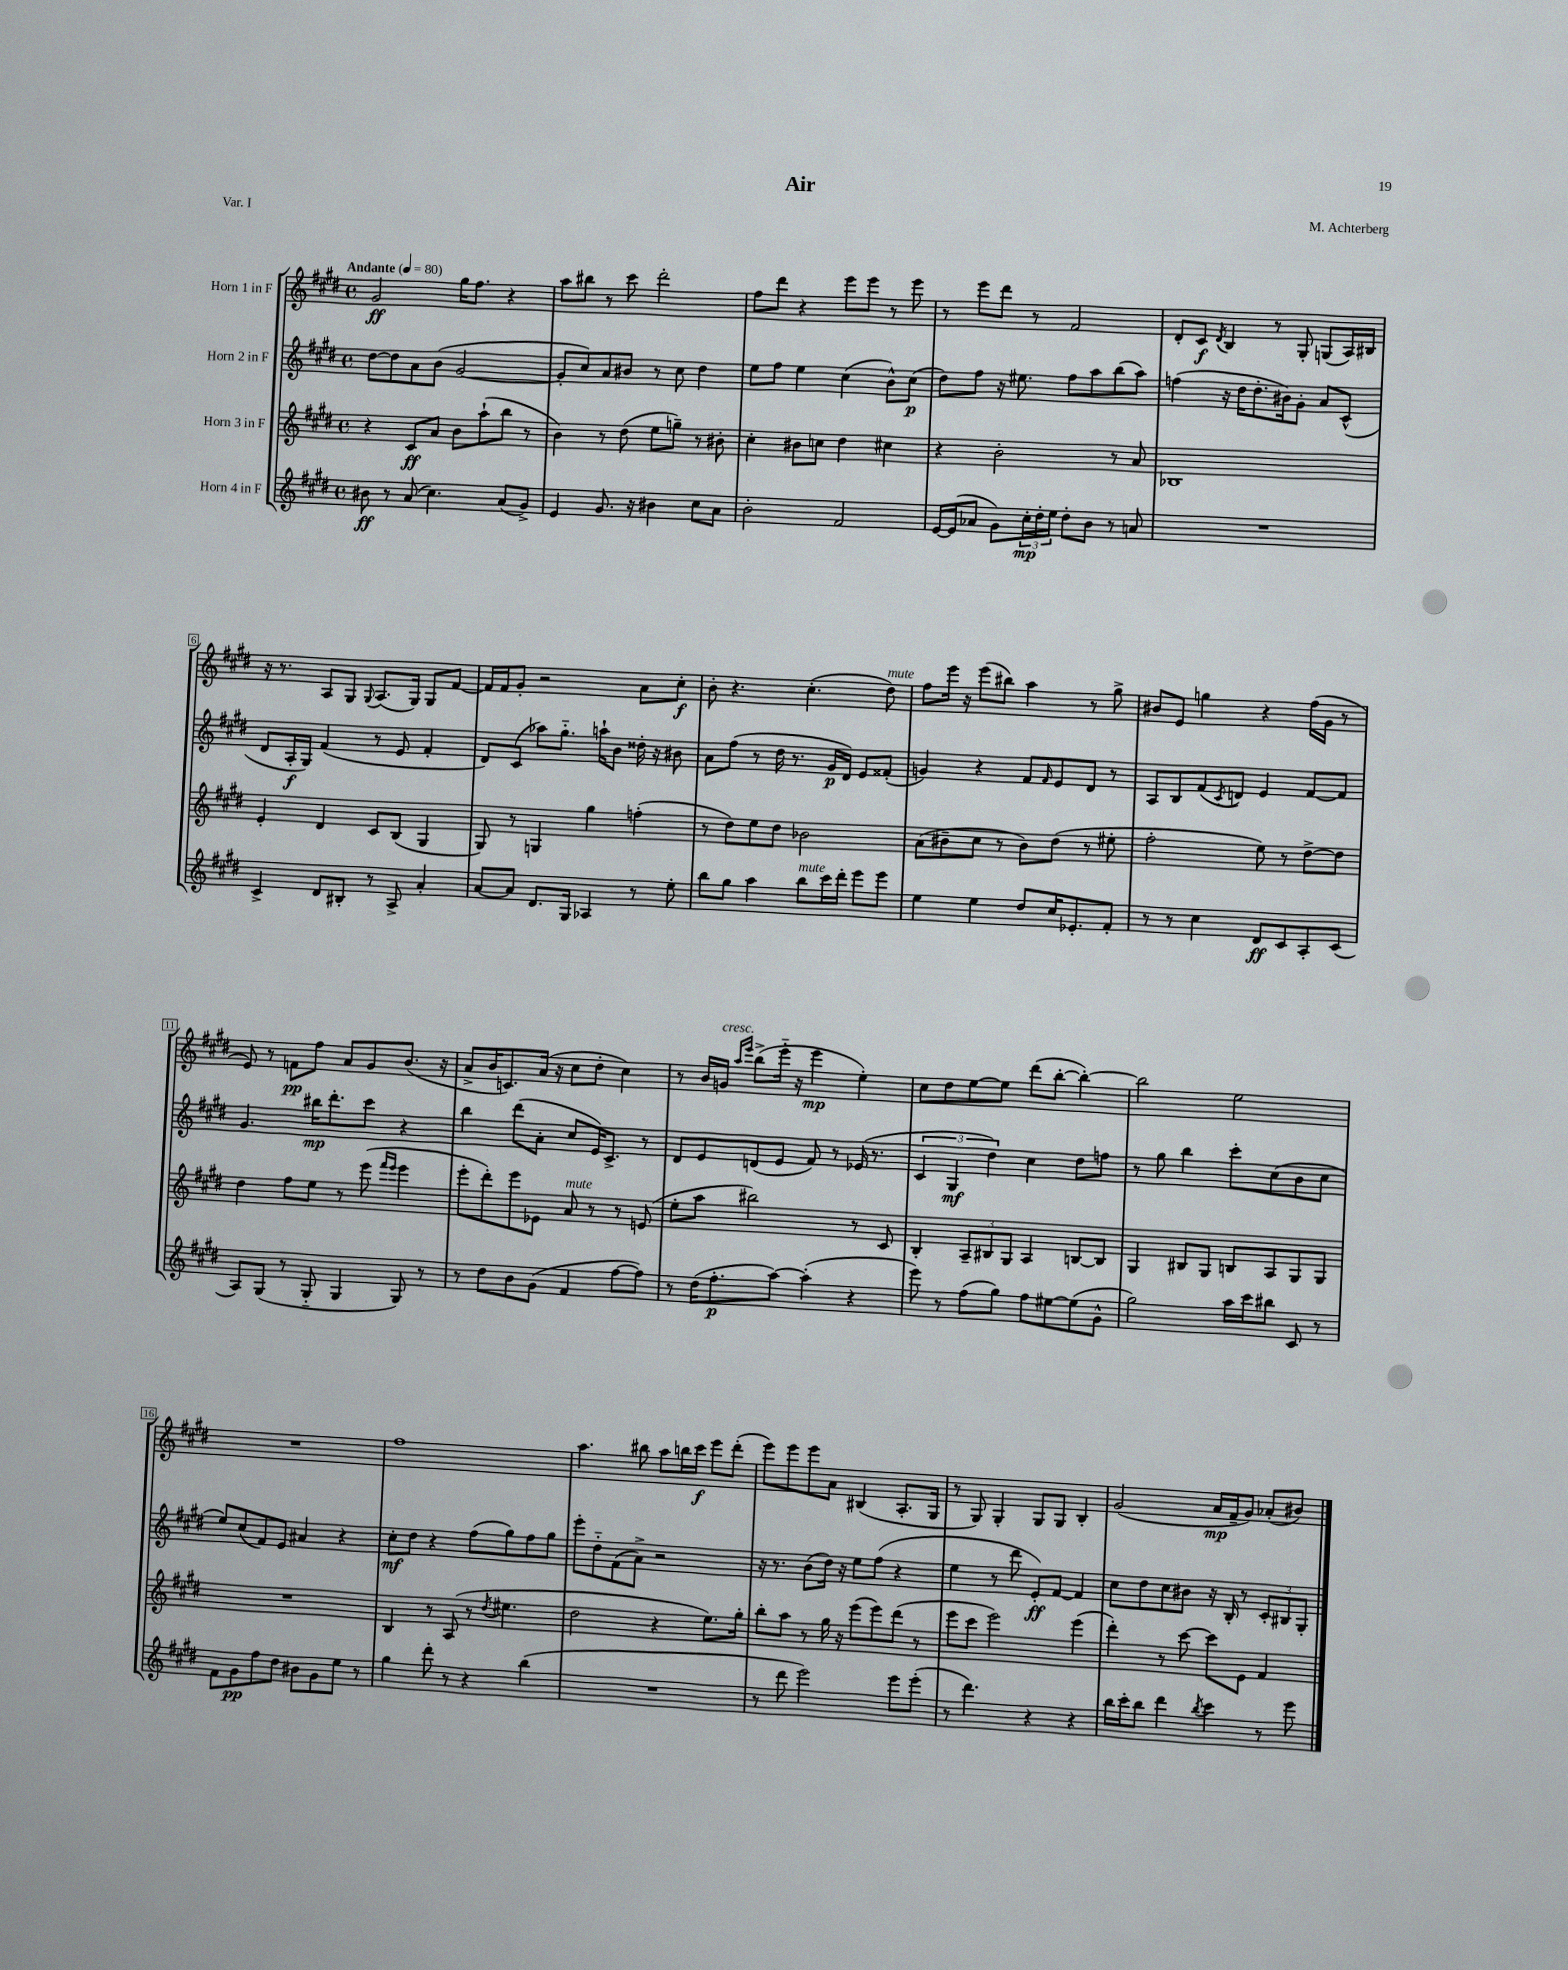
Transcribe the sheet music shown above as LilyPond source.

\header { title = "Air" composer = "M. Achterberg" piece = "Var. I" }
<<
\new StaffGroup <<
\new Staff = "s0" \with { instrumentName = "Horn 1 in F" } {
    \clef treble \key e \major \defaultTimeSignature \time 4/4 \tempo "Andante" 4 = 80
    gis'2\ff gis''16 fis''8. r4 |
    a''8 bis''8 r8 cis'''8 dis'''2-. |
    fis''8 dis'''8 r4 e'''8 e'''8 r8 e'''8 |
    r8 e'''8 dis'''8 r8 fis'2 |
    dis'8-. cis'8\f \acciaccatura { dis'8 } b4 r8 gis8-. g8( a16) bis16 |
    r16 r8. a8 gis8 \appoggiatura { gis8 } a8.( gis16) gis8 fis'8~ |
    fis'16 fis'16 gis'8-. r2 a'8 cis''8-.\f |
    b'8-. r4. cis''4.-.( dis''8^\markup { \italic "mute" }) |
    fis''8 e'''16 r16 e'''8( bis''8) a''4 r8 gis''8-> |
    bis'8 e'8 g''4 r4 fis''16( gis'16 r8 |
    e'8) r8 f'8\pp fis''8 a'8 gis'8 b'8.( r16 |
    a'8-> b'16 c'8.) a'16( r16 cis''8 dis''8-. cis''4) |
    r8 b'16 g'16^\markup { \italic "cresc." } \grace { a''16 e'''16 } b''8->( e'''16-_ r16 e'''4\mp e''4-.) |
    cis''8 dis''8 e''8~ e''8 dis'''8( b''8~-. b''4~-.) |
    b''2 e''2 |
    R1 |
    fis''1 |
    a''4. bis''8 a''8 b''16 cis'''16\f e'''8 dis'''8-.( |
    e'''8) e'''8 e'''8 a'8 bis4( a8.-. gis16 |
    r8 gis8) gis4-. gis8 gis8 b4-. |
    gis'2( a'16\mp fis'16-- gis'8) aes'8-.( bis'8) \bar "|." |
}
\new Staff = "s1" \with { instrumentName = "Horn 2 in F" } {
    \clef treble \key e \major \defaultTimeSignature \time 4/4
    dis''8~ dis''8 a'8 b'8( gis'2~ |
    gis'8-. cis''8) a'8 bis'8 r8 cis''8 dis''4 |
    e''8 fis''8 e''4 cis''4( b'8-^) cis''8\p( |
    dis''8) fis''8 r16 eis''8. fis''8 a''8 b''8( a''8) |
    f''4( r16 dis''16 dis''8.-. bis'16) gis'8-. a'8 cis'8-^( |
    dis'8 a16-.\f gis16) fis'4( r8 e'8 fis'4-. |
    dis'8) cis'8( aes''8) gis''8.-_ a''16-! b'8 disis''16-. r16 bis'8 |
    a'8 fis''8( r8 dis''16 r8. gis'16\p dis'16) e'8 fisis'8-.( |
    g'4) r4 fis'8 \grace { fis'16 } e'8 dis'8 r8 |
    a8 b8 fis'8( \acciaccatura { cis'8 } d'8) e'4 fis'8~ fis'8 |
    gis'4. bis''16\mp dis'''8.-. cis'''8 r4 |
    b''4 dis'''8( a'8-. cis''8 e'16) cis'8.-> r8 |
    dis'8 e'8 d'8( e'8 fis'8) r8 ees'16( r8. |
    \tuplet 3/2 { cis'4 gis4\mf dis''4) } cis''4 dis''8 f''8 |
    r8 gis''8 b''4 cis'''8-. cis''8( b'8 cis''8 |
    e''8) cis''8( fis'8) e'8 ais'4 r4 |
    cis''8-.\mf dis''8 r4 fis''8( gis''8) fis''8 gis''8 |
    e'''8-. dis''8-_ fis'8( a'8->) r2 |
    r16 r8. b'8( dis''16) r16 e''8 fis''8( r4 |
    e''4 r8 dis'''8 e'8-.\ff) fis'8~ fis'4 |
    cis''8 dis''8 cis''8 bis'8 r16 b16-. r8 \tuplet 3/2 { cis'8-. bis8 gis8-. } \bar "|." |
}
\new Staff = "s2" \with { instrumentName = "Horn 3 in F" } {
    \clef treble \key e \major \defaultTimeSignature \time 4/4
    r4 cis'8\ff a'8 b'8 a''8-!( b''8 r8 |
    b'4) r8 dis''8( e''8 g''8--) r8 bis'8-. |
    cis''4-. bis'8 c''8 dis''4 cis''4 |
    r4 b'2-. r8 a'8 |
    bes1 |
    e'4-. dis'4 cis'8 b8( gis4 |
    gis8) r8 g4 gis''4 f''4-.( |
    r8 dis''8) e''8 dis''8 bes'2 |
    a'8( bis'8-- cis''8 r8 bis'8) dis''8( r8 eis''8-. |
    fis''2-. e''8) r8 dis''8~-> dis''8 |
    dis''4 fis''8 e''8 r8 e'''8( \grace { fis'''16 e'''16 } e'''4 |
    e'''8-. dis'''8-.) e'''8 ees'8 a'8^\markup { \italic "mute" } r8 r8 e'8( |
    e''8-. a''8 bis''2) r8 cis'8 |
    b4-. \tuplet 3/2 { a8-- bis8 gis8 } a4 b8~ b8 |
    gis4 bis8 gis8 b8 a8 gis8 gis8 |
    R1 |
    b4 r8 a8( r8 \acciaccatura { dis''8 } eis''4. |
    dis''2 r4 e''8.) gis''16-. |
    b''8-. a''8 r8 gis''16 r16 e'''8( e'''8) dis'''8( r8 |
    e'''8 cis'''8 e'''2) e'''4( |
    dis'''4-.) r8 cis'''8~ cis'''8 e'8 fis'4 \bar "|." |
}
\new Staff = "s3" \with { instrumentName = "Horn 4 in F" } {
    \clef treble \key e \major \defaultTimeSignature \time 4/4
    bis'8\ff r8 a'8( cis''4.) a'8( gis'8->) |
    e'4 gis'8. r16 bis'4 cis''8 a'8 |
    b'2-. fis'2 |
    e'16~ e'16( aes'8 gis'8) \tuplet 3/2 { cis''16-.\mp dis''16-. e''16 } dis''8-. b'8 r8 a'8 |
    R1 |
    cis'4-> dis'8 bis8-. r8 a8-> a'4-. |
    a'8~ a'8 dis'8. gis16 aes4 r8 e''8-. |
    b''8 gis''8 a''4 b''8^\markup { \italic "mute" } cis'''16 dis'''16-. e'''8 e'''8 |
    e''4 e''4 dis''8 cis''16 ees'8.-. fis'8-. |
    r8 r8 cis''4 dis'8\ff cis'8 a8-. cis'8( |
    a8) gis8( r8 gis8-_ gis4 gis8) r8 |
    r8 dis''8 b'8 gis'8( fis'4 fis''8~ fis''8) |
    r8 dis''16( fis''8.-.\p a''8~) a''4-.( r4 |
    e'''8) r8 fis''8( gis''8) fis''8 eis''8~ eis''8( gis'8-^ |
    gis''2) a''16 cis'''16 bis''8 cis'8 r8 |
    fis'8 gis'8\pp fis''8 dis''8 bis'8 gis'8 e''8 r8 |
    gis''4 dis'''8-. r8 r4 b''4( |
    R1 |
    r8 dis'''8 e'''2) e'''8 e'''8-.( |
    r8 dis'''4.) r4 r4 |
    b''16 cis'''16-. b''8 dis'''4 \acciaccatura { b''8 } cis'''4 r8 e'''8 \bar "|." |
}
>>
>>
\layout { \context { \Score \override BarNumber.stencil = #(make-stencil-boxer 0.1 0.3 ly:text-interface::print) } }
